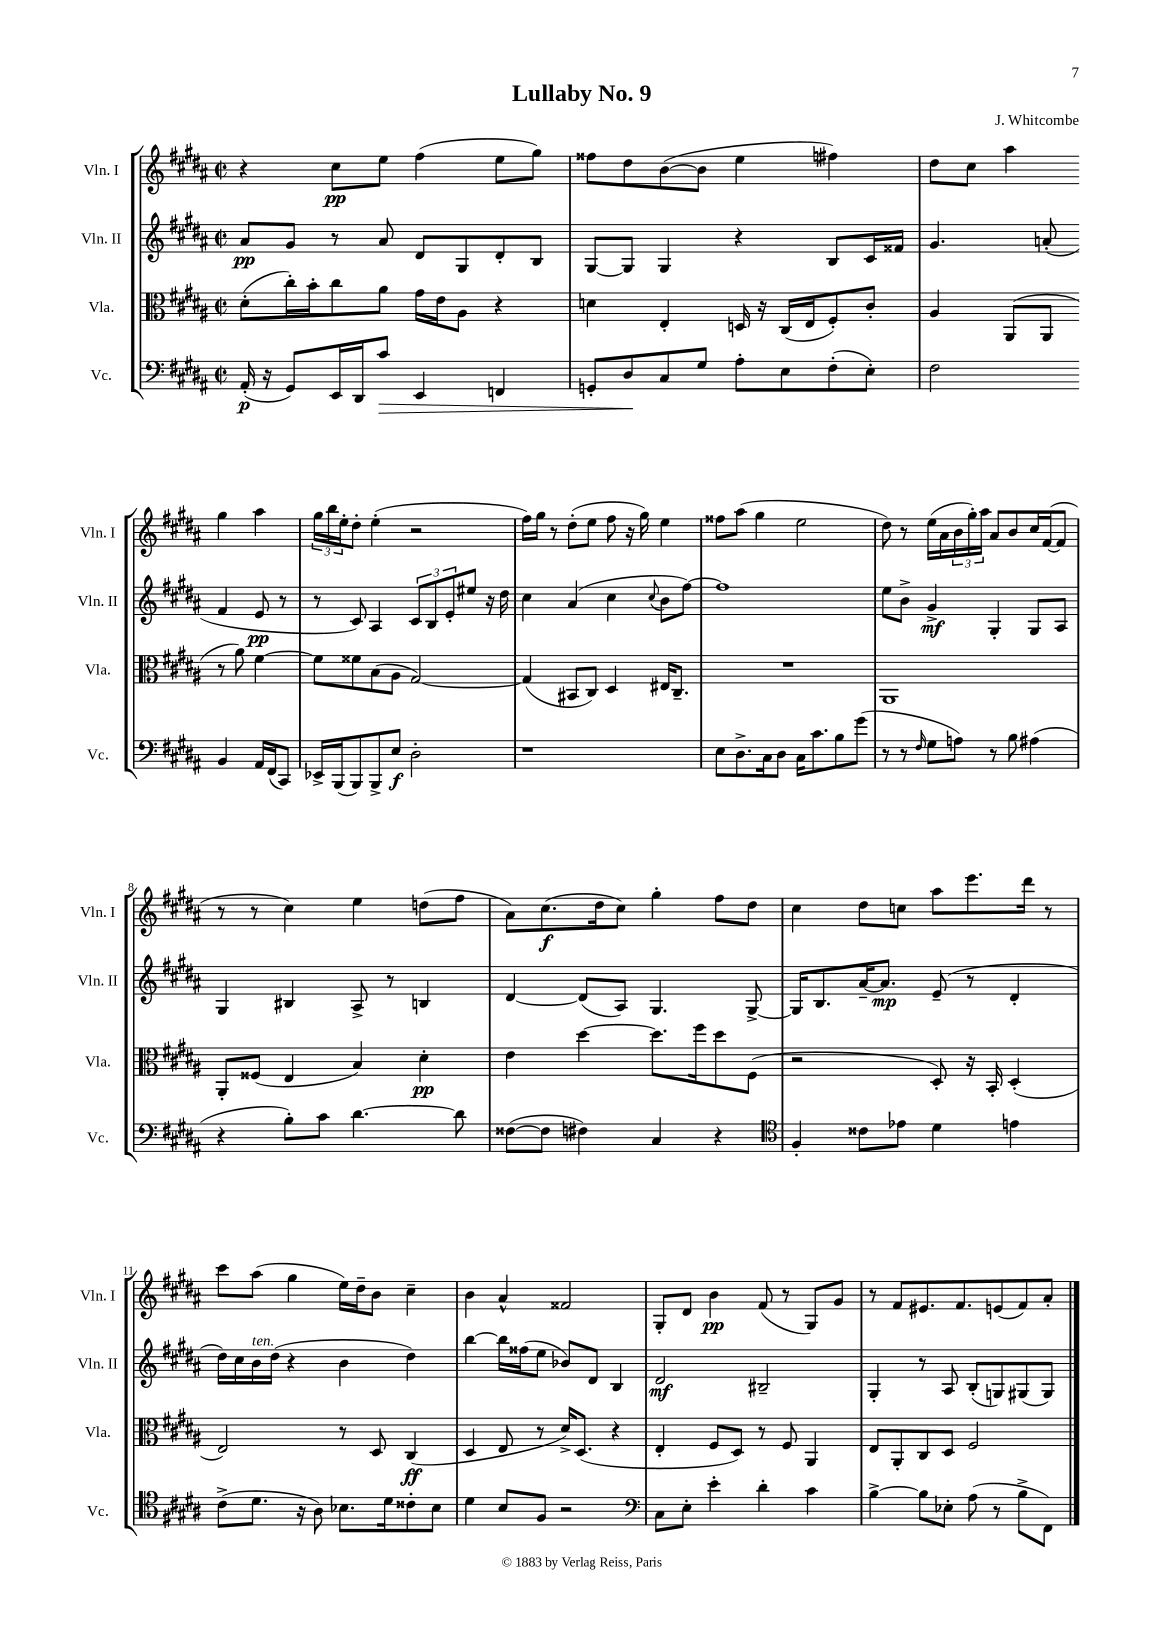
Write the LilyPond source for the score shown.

\header { title = "Lullaby No. 9" composer = "J. Whitcombe" }
<<
\new StaffGroup <<
\new Staff = "s0" \with { instrumentName = "Vln. I" shortInstrumentName = "Vln. I" } {
    \clef treble \key b \major \defaultTimeSignature \time 2/2
    r4 cis''8\pp e''8 fis''4( e''8 gis''8) |
    fisis''8 dis''8 b'8~( b'8 e''4 fis''4) |
    dis''8 cis''8 ais''4 gis''4 ais''4 |
    \tuplet 3/2 { gis''16 b''16 e''16-. } dis''8-. e''4-.( r2 |
    fis''16) gis''16 r8 dis''8-.( e''8 fis''8 r16 gis''16) e''4 |
    fisis''8 ais''8( gis''4 e''2 |
    dis''8) r8 e''16( ais'16 \tuplet 3/2 { b'16 gis''16-.) ais''16 } ais'8 b'8 cis''16 fis'16~( fis'8 |
    r8 r8 cis''4) e''4 d''8( fis''8 |
    ais'8) cis''8.\f( dis''16 cis''8) gis''4-. fis''8 dis''8 |
    cis''4 dis''8 c''8 ais''8 e'''8. dis'''16 r8 |
    cis'''8 ais''8( gis''4 e''16) dis''16-- b'8 cis''4-- |
    b'4 ais'4-^ fisis'2 |
    gis8-. dis'8 b'4\pp fis'8( r8 gis8) gis'8 |
    r8 fis'8 eis'8. fis'8. e'8( fis'8) ais'8-. \bar "|." |
}
\new Staff = "s1" \with { instrumentName = "Vln. II" shortInstrumentName = "Vln. II" } {
    \clef treble \key b \major \defaultTimeSignature \time 2/2
    ais'8\pp gis'8 r8 ais'8 dis'8 gis8 dis'8-. b8 |
    gis8~ gis8 gis4 r4 b8 cis'16 fisis'16 |
    gis'4. a'8-.( fis'4 e'8\pp r8 |
    r8 cis'8) ais4 \tuplet 3/2 { cis'8 b8 e'8-. } eis''8 r16 dis''16 |
    cis''4 ais'4( cis''4 \appoggiatura { cis''8 } b'8 fis''8~) |
    fis''1 |
    e''8 b'8-> gis'4->\mf gis4-. gis8 ais8 |
    gis4 bis4 ais8-> r8 b4 |
    dis'4~ dis'8( ais8) gis4. gis8~-> |
    gis16 b8. ais'16~-- ais'8.\mp e'8--( r8 dis'4-. |
    dis''16) cis''16 b'16^\markup { \italic "ten." } dis''16( r4 b'4 dis''4) |
    b''4~ b''16 fisis''16( e''8 bes'8) dis'8 b4 |
    dis'2\mf bis2-- |
    gis4-. r8 ais8 b8-.( g8) gis8( gis8) \bar "|." |
}
\new Staff = "s2" \with { instrumentName = "Vla." shortInstrumentName = "Vla." } {
    \clef alto \key b \major \defaultTimeSignature \time 2/2
    dis'8-.( cis''16-.) b'16-. cis''8 ais'8 gis'16 e'16 ais8 r4 |
    d'4 e4-. d16 r16 cis16( e16 fis8-.) cis'8-. |
    ais4 ais,8( ais,8 r8 ais'8) fis'4~ |
    fis'8 fisis'8 b8( ais8 gis2~) |
    gis4( bis,8 cis8) dis4 eis16 cis8.-- |
    R1 |
    ais,1 |
    ais,8-. fisis8( e4 b4) dis'4-.\pp |
    e'4 dis''4~ dis''8. fis''16 dis''8 fis8( |
    r2 dis8-.) r16 b,16-. dis4-.( |
    e2) r8 dis8 cis4\ff( |
    dis4 e8 r8 dis'16->) dis8.( r4 |
    e4-. fis8 dis8) r8 fis8 ais,4 |
    e8 ais,8-. cis8 dis8 fis2 \bar "|." |
}
\new Staff = "s3" \with { instrumentName = "Vc." shortInstrumentName = "Vc." } {
    \clef bass \key b \major \defaultTimeSignature \time 2/2
    ais,16-.\p( r16 gis,8) e,16 dis,16 cis'8\> e,4 f,4 |
    g,8-. dis8\! cis8 gis8 ais8-. e8 fis8-.( e8-.) |
    fis2 b,4 ais,16 fis,16( cis,8) |
    ees,16-> b,,16( b,,8) b,,8-> e8\f dis2-. |
    r1 |
    e8 dis8.-> cis16 dis8 cis16 cis'8. b8 gis'8( |
    r8 r8 \grace { fis16 } gis8 a8) r8 b8 ais4( |
    r4 b8-.) cis'8 dis'4.~ dis'8 |
    fisis8~( fisis8 fis4) cis4 r4 |
    \clef tenor fis4-. cisis'8 ees'8 dis'4 e'4 |
    cis'8->( dis'8. r16 ais8) bes8. dis'16 cisis'8-. bes8 |
    dis'4 b8 fis8 r2 |
    \clef bass cis8 e8-. e'4-. dis'4-. cis'4 |
    b4~-> b8 ees8-. ais8( r8 b8-> fis,8) \bar "|." |
}
>>
>>
